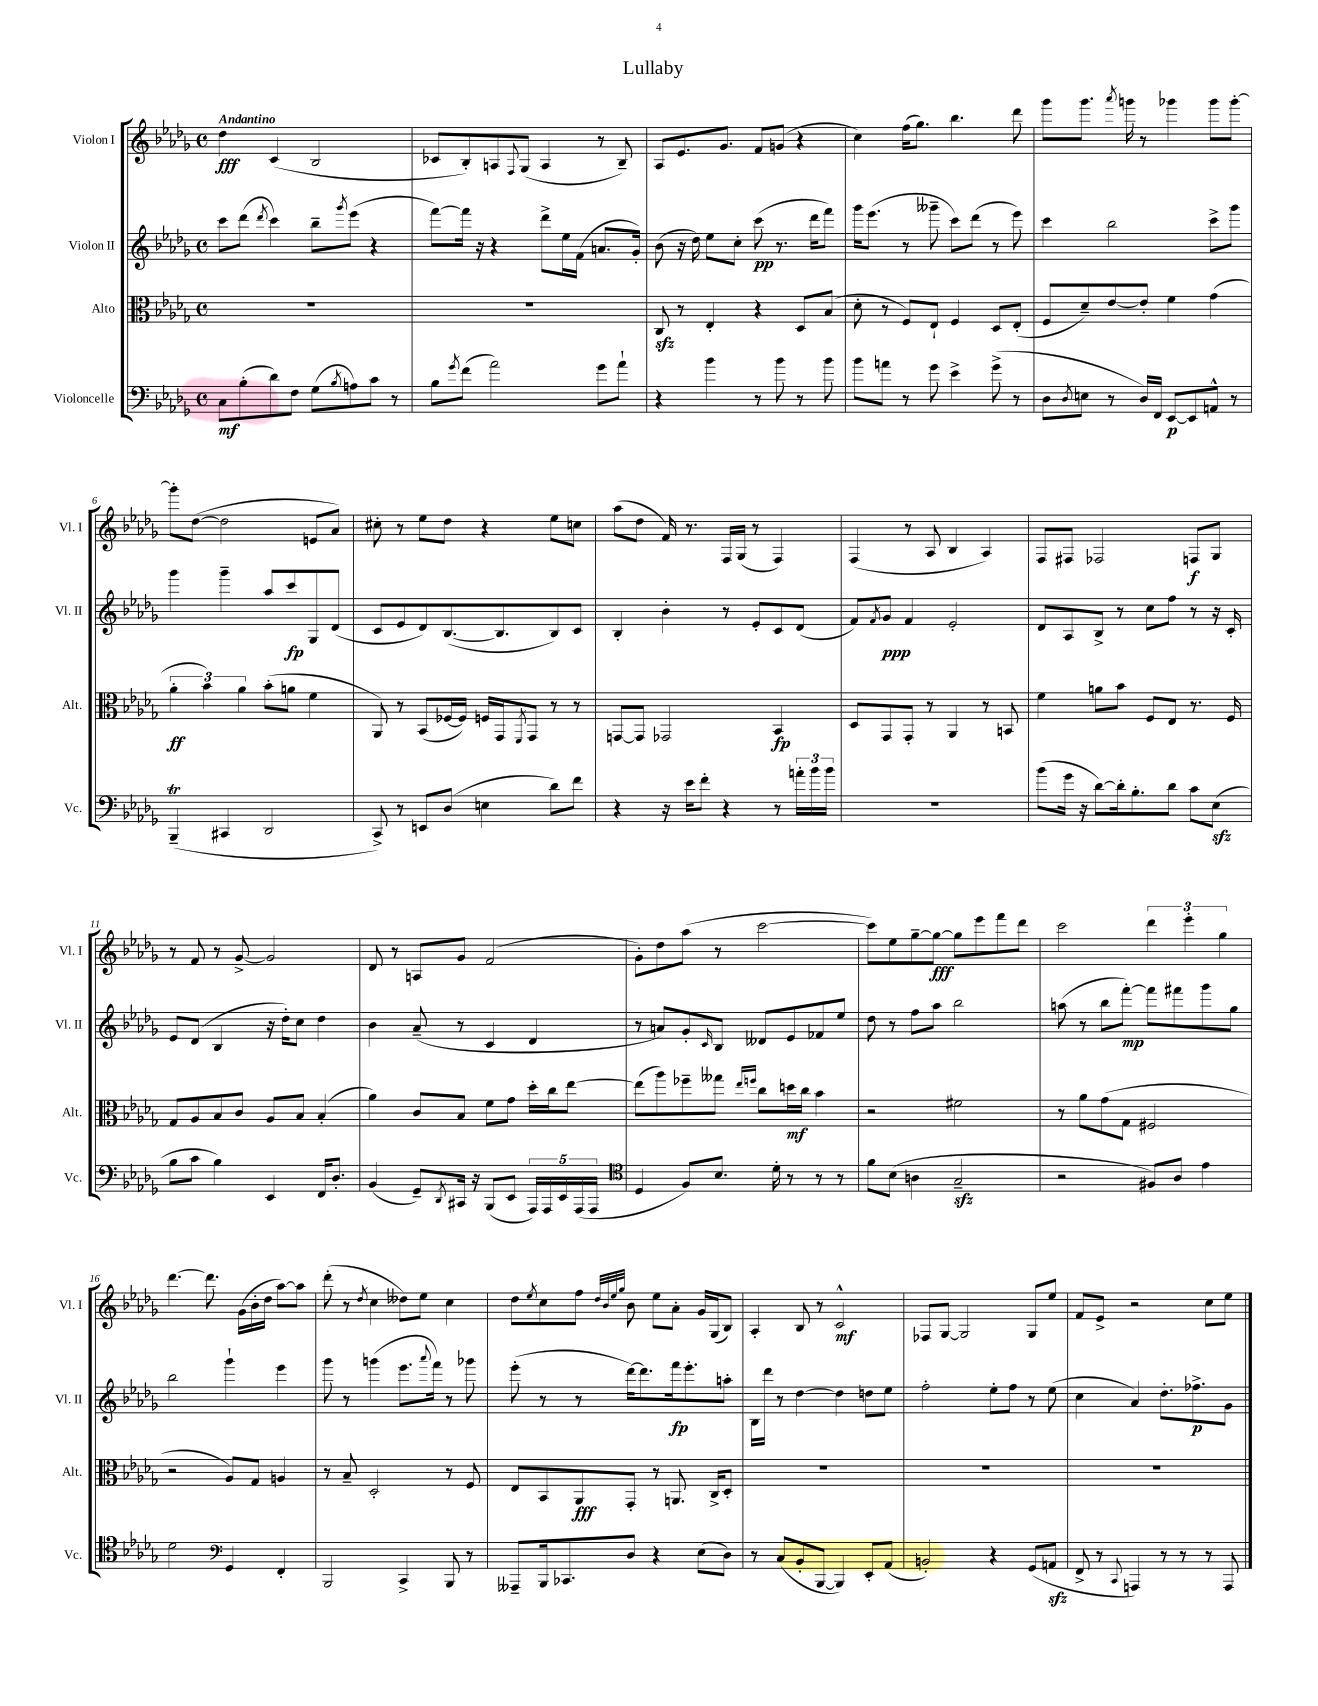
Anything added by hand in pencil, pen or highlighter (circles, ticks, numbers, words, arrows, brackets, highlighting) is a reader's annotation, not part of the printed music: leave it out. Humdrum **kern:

**kern	**kern	**kern	**kern
*staff4	*staff3	*staff2	*staff1
*clefF4	*clefC3	*clefG2	*clefG2
*k[b-e-a-d-g-]	*k[b-e-a-d-g-]	*k[b-e-a-d-g-]	*k[b-e-a-d-g-]
*M4/4	*M4/4	*M4/4	*M4/4
*met(c)	*met(c)	*met(c)	*met(c)
8C\L	1r	8ccc\L	4dd-\
(8B-'\	.	(8ddd-\J	.
.	.	8qddd-/	.
8d-\)	.	4ccc\)	(4c/
8F\J	.	.	.
(8G-\L	.	8bb-~\L	2B-/
8qB-/	.	8qggg-/	.
8A\)	.	(8eee-\J	.
8c\J	.	4r	.
8r	.	.	.
=	=	=	=
8B-\L	1r	[8fff\L)	8c-/L
8qg-/	.	.	.
(8f\J	.	16fff\]Jk	8B-'/)
.	.	16r	.
2a-\)	.	4r	8A/
.	.	.	8qqF/
.	.	.	(8G-/J
.	.	8ddd-^\L	4A/
.	.	16ee-\L	.
.	.	(16f\JJ	.
8g-\L	.	8.a/L	8r
8a-`\J	.	.	8B-~/)
.	.	16g-'/Jk)	.
=	=	=	=
4r	8C/	(8b-\	8A-/L
.	8r	16r	8.e-/
.	.	16dd-\)	.
4b-\	4E-'/	8ee-\L	.
.	.	.	8.g-/J
.	.	8cc'\J	.
8r	4r	(8ccc\	8f/L
8b-\	.	8.r	(8g/J
8r	8D-/L	.	4r
.	.	16ddd-\LK	.
8b-\	(8B-/J	8fff\J)	.
=	=	=	=
8b-\L	8d-'\	16ggg-\LK	4cc\)
.	.	(8.eee-\J	.
8a\J	8r	.	.
8r	8F/L)	8r	(16ff\LK
.	.	.	8.gg-\J)
8g-\	8E-`/J	8ggg--~\	.
4e-^\	4F/	8ccc\L)	4.bb-\
.	.	(8ddd-\J	.
(8g-^\	8D-/L	8r	.
8r	(8E-'/J	8eee-\)	8ddd-\
=	=	=	=
8D-\L	8F/L	4ccc\	8ggg-\L
8qD-/	.	.	.
8E\J	8d-~/)	.	8.ggg-\J
8r	[8e-/	2bb-\	.
.	.	.	8qaaa-/
.	.	.	16ggg\
16D-/LL)	8e-'/]J	.	8r
16FF/JJ	.	.	.
[8EE-/L	4f\	.	4ggg-\
8EE-/]	.	.	.
8AA^^/J	(4g-\	8ccc^\L	8ggg-\L
8r	.	8ggg-\J	[8ggg-'\J
=	=	=	=
(4BBB-~/	6a-'\	4ggg-\	8ggg-'\]L
.	.	.	([8dd-\J
.	6b-\)	.	.
4CC#/	.	4ggg-~\	2dd-\]
.	6a-\	.	.
2DD-/	(8b-'\L	8aa-/L	.
.	8a\J	8ccc/	.
.	4f\	8G-/	8e/L
.	.	(8d-/J	8a-/J)
=	=	=	=
8CC^/)	8AA-/)	8c/L	8cc#'\
8r	8r	8e-/	8r
8EE/L	(8BB-/L	8d-/)	8ee-\L
(8D-/J	[16F-/L	([8.B-/	8dd-\J
.	16F-/]JJ)	.	.
4E\	16F/LL	.	4r
.	16GG-/J	8.B-/]	.
.	8qFF/	.	.
.	8GG-/J	.	.
8d-\L)	8r	8B-/)	8ee-\L
8f\J	8r	8c/J	8cc\J
=	=	=	=
4r	[8GG/L	4B-'/	(8aa-\L
.	8GG/]J	.	8dd-\J
16r	2GG-/	4b-'\	16f/)
16e-\LK	.	.	8.r
8f'\J	.	.	.
4r	.	8r	16F/LL
.	.	.	(16G-/JJ
.	.	8e-'/L	8r
8r	4BB-/	8c/	4F/)
24a'\LL	.	(8d-/J	.
24b-\	.	.	.
24b-\JJ	.	.	.
=	=	=	=
1r	8D-/L	8f/L)	(4F/
.	.	8qf/	.
.	8GG-/	8g-/J	.
.	8GG-'/J	4f/	8r
.	8r	.	8A-/
.	4AA-/	2e-'/	4B-/
.	8r	.	4A-/)
.	8BB/	.	.
=	=	=	=
(8b-\L	4f\	8d-/L	8F/L
16g-\Jk	.	8A-/	8F#/J
16r	.	.	.
[8d-\L)	8a\L	8B-^/J	2F-/
16d-'\]k	8b-\J	8r	.
8.B-'\	.	.	.
.	8F/L	8cc\L	.
8d-\J	8E-/J	8ff\J	.
8c\L	8.r	8r	8F/L
(8E-\J	.	16r	8G-/J
.	16F/	16c'/	.
=	=	=	=
8B-\L	8G-/L	8e-/L	8r
8c\J	8A-/	(8d-/J	8f/
4B-\)	8B-/	4B-/	8r
.	8c/J	.	[8g-^/
4EE-/	8A-/L	16r	2g-/]
.	.	16dd-'\LK)	.
.	8B-/J	8cc\J	.
16FF/LK	(4B-'/	4dd-\	.
8.D-'/J	.	.	.
=	=	=	=
(4BB-/	4a-\)	4b-\	8d-/
.	.	.	8r
8GG-~/L)	8c/L	(8a-~/	8A/L
8qDD-/	.	.	.
16CC#/Jk	8B-/J	8r	8g-/J
16r	.	.	.
(8BBB-/L	8f\L	4c/	(2f/
8EE-/J	8g-\J	.	.
20AAA-/LL)	16dd-'\LL	4d-/	.
20AAA-/	.	.	.
.	16cc\J	.	.
20EE-/	.	.	.
.	[8ee-\J	.	.
(20AAA-/	.	.	.
20AAA-/JJ	.	.	.
=	=	=	=
*clefC4	*	*	*
4D-/	(8ee-\]L	8r	8g-'\L)
.	8aa-\)	8a/L)	8dd-\
8F/L)	8ff-~\	8g-'/	(8aa-\J
.	.	16qqc/	.
8.B-/J	8gg--\J	8B-/J	8r
.	16qqee-/LL	.	.
.	16qqff/JJ	.	.
.	8cc\L	8d--/L	[2ccc\
16d-'\	.	.	.
8r	16dd\L	8e-/	.
.	16cc\JJ	.	.
8r	4b-\	8f-/	.
8r	.	8ee-/J	.
=	=	=	=
8f\L	2r	8dd-\	8ccc\]L)
(8B-\J	.	8r	8ee-\
4A\	.	8ff\L	[8gg-~\
.	.	8aa-\J	8gg-\_J
2G-~/	2f#\	2bb-\	8gg-\]L
.	.	.	8eee-\
.	.	.	8fff\
.	.	.	8ddd-\J
=	=	=	=
2r	8r	(8aa\	2ccc\
.	8a-\L	8r	.
.	(8g-\	8bb-\L	.
.	8G-\J	[8fff'\J)	.
8F#/L)	2F#/	8fff\]L	6ddd-\
8A-/J	.	8fff#\	.
.	.	.	6eee-'\
4e-\	.	8ggg-\	.
.	.	.	6gg-\
.	.	8gg-\J	.
=	=	=	=
2d-\	2r	2bb-\	[4.ddd-\
.	.	.	8.ddd-\]
*clefF4	*	*	*
4GG-/	8A-/L)	4ggg-`\	.
.	.	.	(16g-\LL
.	8G-/J	.	16b-'\
.	.	.	16dd-\JJ
4FF'/	4A/	4eee-\	[8aa-\L)
.	.	.	8aa-\]J
=	=	=	=
2BBB-/	8r	8ggg-\	(8ddd-'\
.	8B-~/	8r	8r
.	.	.	8qdd-/
.	2D-'/	(4ggg\	4cc\
4CC^/	.	8.eee-\L	8dd--\L)
.	.	.	8ee-\J
.	.	8qqaaa-/	.
.	.	16fff\Jk)	.
8BBB-/	8r	8r	4cc\
8r	8F/	8ggg-\	.
=	=	=	=
8AAA--~/L	8E-/L	(8eee-'\	8dd-\L
.	.	.	8qee-/
16BBB-/k	8BB-/	8r	8cc\
8.CC-/	.	.	.
.	8AA-/	8r	8ff\J
.	.	.	32qqdd-/LLL
.	.	.	32qqb-/
.	.	.	32qqee-/
.	.	.	32qqgg-/JJJ
8D-/J	8GG-'/J	[16ddd-\LK)	8b-\
.	.	8.ddd-\]	.
4r	8r	.	8ee-\L
.	8.AA/	16fff\k	8a-'\J
.	.	8.eee-'\	.
(8E-\L	.	.	16g-/LL
.	16C^/LK	.	(16G-/J
8D-\J)	8D-'/J	8aa'\J	8B-/J)
=	=	=	=
8r	1r	16B-\LL	4A-'/
.	.	16ddd-\JJ	.
(8C/L	.	8r	.
8BB-'/	.	[4dd-\	8B-/
[8BBB-/J	.	.	8r
4BBB-/])	.	4dd-\]	2c^^/
8EE-'/L	.	8dd\L	.
(8AA-/J	.	8ee-\J	.
=	=	=	=
2BB'/)	1r	2ff'\	8F-/L
.	.	.	[8G-/J
.	.	.	2G-/]
4r	.	8ee-'\L	.
.	.	8ff\J	.
(8GG-/L	.	8r	8G-/L
8AA/J	.	(8ee-\	8ee-/J
=	=	=	=
8FF^/	1r	4cc\	8f/L
8r	.	.	8e-^/J
8qqCC/	.	.	.
4AAA/)	.	4a-/)	2r
8r	.	8.dd-'\L	.
8r	.	.	.
.	.	8.ff-^\	.
8r	.	.	8cc\L
8AAA/	.	8g-\J	8ee-\J
==	==	==	==
*-	*-	*-	*-
